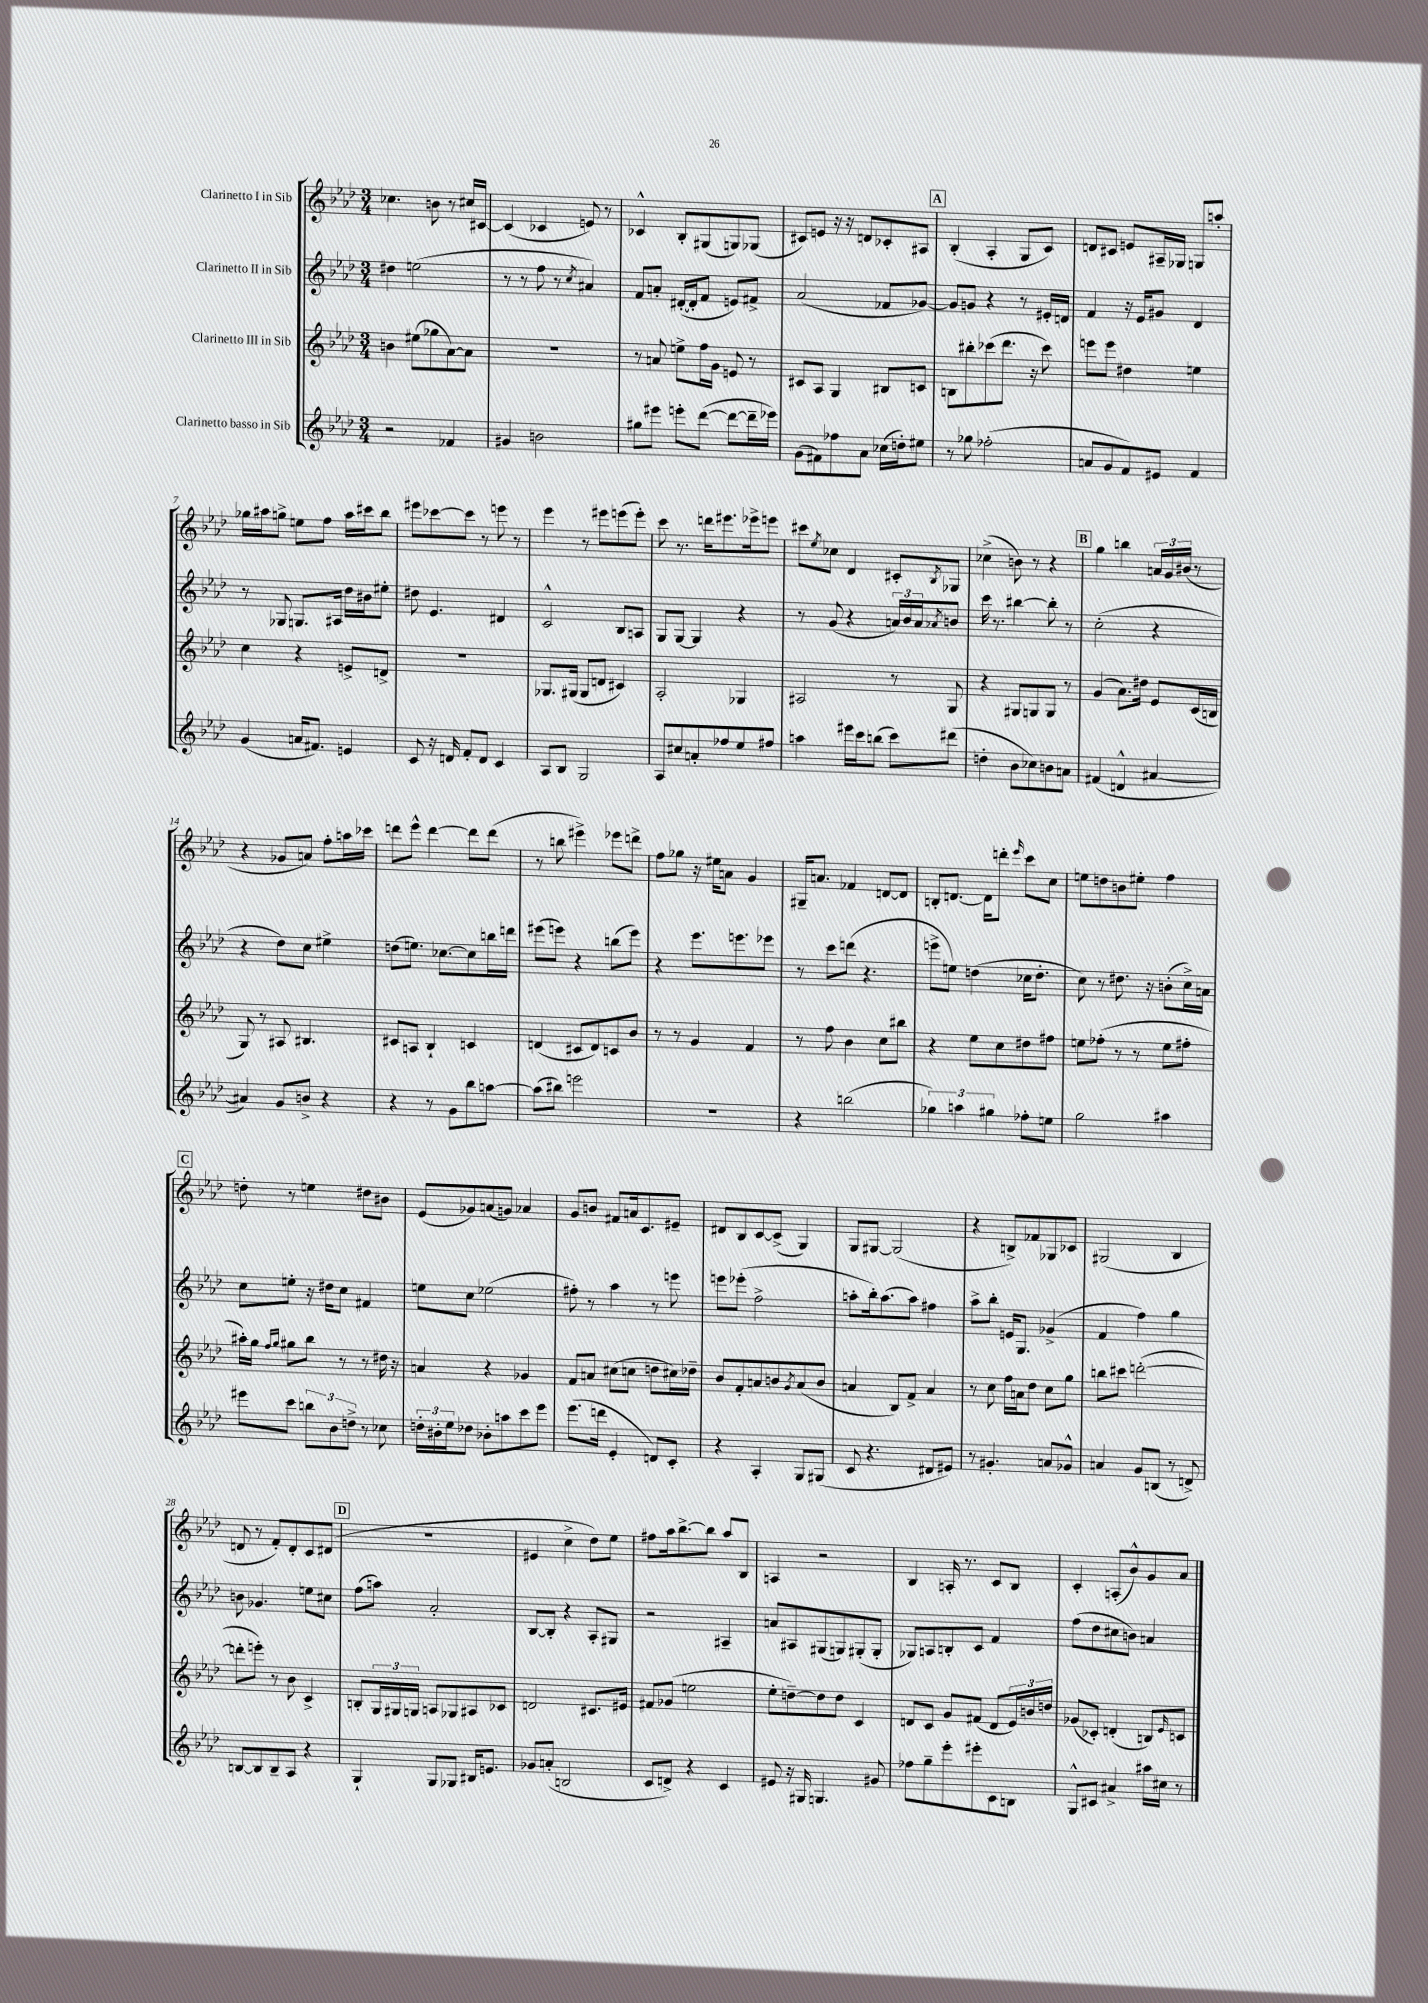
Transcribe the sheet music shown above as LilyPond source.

<<
\new StaffGroup <<
\new Staff = "s0" \with { instrumentName = "Clarinetto I in Sib" } {
    \clef treble \key aes \major \numericTimeSignature \time 3/4
    ces''4. b'8 r8 cis''16 cis'16~ |
    cis'4( ces'4 e'8) r8 |
    ces'4-^ bes8-. gis8( g8) ges8( |
    cis'8) e'8 r16 r16 d'8 ces'8-. ais8 |
    \mark \markup { \box "A" } bes4-.( aes4-. g8 c'8) |
    d'8 cis'8 e'8 ais16-- ges16 g8 a''8-. |
    ges''16 ais''16 g''8-> e''8 f''8 ais''16 cis'''16 bes''8 |
    eis'''8 ces'''8~ ces'''8 r8 e'''8 r8 |
    ees'''4 r8 eis'''8 e'''8( e'''8-.) |
    c'''8 r8. d'''16 eis'''8. ees'''16-> e'''8 |
    cis'''8 \acciaccatura { ees''8 } ces''8 des'4 cis'8-. \acciaccatura { bes8 } ges8 |
    ces''4->( b'8) r8 r4 |
    \mark \markup { \box "B" } g''4 b''4 \tuplet 3/2 { a'16 g'16 bis'16( } r8 |
    r4 ges'8 a'8) f''8-. a''16 ces'''16 |
    d'''8 ees'''8-^ d'''4~ d'''8 d'''8( |
    r8 b''8 eis'''4->) ees'''8 d'''8-> |
    f''8 ges''8 r16 eis''16 a'8 g'4 |
    gis16-- a'8. fes'4 d'8~ d'8 |
    b8-. d'8.~ d'16 d'''8-. \grace { ees'''16 } c'''8 c''8 |
    e''8 d''8 b'8 eis''8-. f''4 |
    \mark \markup { \box "C" } d''8-. r8 e''4 dis''8 bis'8 |
    ees'8( ges'8) a'8( g'8) aes'4 |
    g'8 b'8 fis'8 a'16 c'8. eis'8-- |
    dis'8 bes8 c'8~ c'8->( g4) |
    g8 gis8~ gis2( |
    r4 b8->) fes'8 ges8 ces'8 |
    gis2( bes4 |
    d'8 r8 f'8-.) d'8-. c'8 dis'8( |
    \mark \markup { \box "D" } R2. |
    eis'4 c''4-> des''8) ees''8 |
    fis''8 aes''16 bes''8.~-> bes''8 aes''8 bes8 |
    a4 r2 |
    bes4 a16-. r8. c'8 bes8 |
    c'4-. a8-.( bes'8-^) g'8 aes'8 \bar "|." |
}
\new Staff = "s1" \with { instrumentName = "Clarinetto II in Sib" } {
    \clef treble \key aes \major \numericTimeSignature \time 3/4
    dis''4 e''2( |
    r8 r8 f''8 r8 \acciaccatura { c''8 } ais'4) |
    f'8 a'8-. dis'16~-.( dis'16-. f'8 e'8) fis'8-> |
    aes'2( fes'8 ges'8~) |
    \mark \markup { \box "A" } ges'8 g'8 r4 r8 eis'16-. d'16 |
    f'4 r16 ees'16 gis'8 des'4 |
    r8 ges8 g8. ais16 des''16 bis'16 eis''8-. |
    dis''8 ees'4. dis'4 |
    c'2-^ bes8 a8 |
    g8 g8~ g4 r4 |
    r8 g'8( r4 \tuplet 3/2 { a'16) bes'16 a'16 } \acciaccatura { aes'8 } b'8 |
    c'''16 r8. bis''4~ bis''8-. r8 |
    \mark \markup { \box "B" } c''2-.( r4 |
    r4 des''8) c''8 eis''4-> |
    d''8( e''8.) ces''8.~ ces''8 b''16 d'''16 |
    eis'''8( e'''8) r4 b''8( e'''8) |
    r4 ees'''8. e'''8. ees'''8 |
    r8 c'''8 d'''8( r4. |
    e'''8-> e''8) d''4( ces''16 d''8.-. |
    c''8) r8 dis''8. r16 b'8-.( c''16->) a'16 |
    \mark \markup { \box "C" } c''8 e''8-. r16 dis''16 c''8 fis'4 |
    e''8 c''8 ees''2( |
    fis''8-.) r8 aes''4 r8 e'''8 |
    e'''8 ees'''8-.( f''2-> |
    a''8-. bes''16-.) a''8.( a''8) fis''4 |
    aes''8-> bes''8-. e'16 g8. ges'4->( |
    f'4 f''4) g''4 |
    b'8 ges'4. e''8 cis''8 |
    \mark \markup { \box "D" } f''8( a''8) aes'2-. |
    bes8~ bes8-. r4 aes8-. gis8 |
    r2 ais4-- |
    a'8 ais8 gis8( g8) gis8-.( gis8-. |
    ges8) a8 b8-. c'8 f'4 |
    f''8( des''8 cis''8 b'8) a'4 \bar "|." |
}
\new Staff = "s2" \with { instrumentName = "Clarinetto III in Sib" } {
    \clef treble \key aes \major \numericTimeSignature \time 3/4
    b'4 eis''8( ges''8 aes'8~) aes'8 |
    R2. |
    r8 a'8 e''8-> f''16 g'16 e'8 r8 |
    cis'8 aes8 g4 bis8 c'8 |
    \mark \markup { \box "A" } b8 bis''8-. ces'''8( des'''8. r16 ces'''8) |
    e'''8 e'''8 dis''4 e''4 |
    c''4 r4 e'8-> d'8-> |
    R2. |
    ges8. gis16( gis8 d'8 cis'4) |
    aes2-. ges4 |
    ais2 r8 g8 |
    r4 gis8 g8 g8 r8 |
    \mark \markup { \box "B" } g'4( aes'8.) dis''16 ees'8 c'16( b16 |
    g8) r8 ais8 bis4. |
    cis'8 a8 bes4-! c'4 |
    d'4( cis'8 d'8) c'8 bes'8 |
    r8 r8 g'4 f'4 |
    r8 f''8 bes'4 c''8 bis''8 |
    r4 ees''8 c''8 dis''8 fis''8 |
    e''8 fes''8-.( r8 r8 e''8 fis''8-. |
    \mark \markup { \box "C" } ais''16-.) g''16 \grace { f''16 g''16 } gis''8 bes''8 r8 r8 dis''16 r16 |
    a'4 r4 ges'4 |
    f'8 a'8 cis''8( c''8 d''8 cis''16) des''16-- |
    bes'8 f'8-. a'8 b'8 \acciaccatura { g'8 } a'8( b'8 |
    a'4 bes8) f'8-> a'4 |
    r8 c''8 f''16 a'16 des''8 c''8 g''8 |
    b''8 cis'''8 d'''2~-.( |
    d'''8-. e'''8-.) r8 bes'8 c'4-> |
    \mark \markup { \box "D" } b8-. \tuplet 3/2 { g16 gis16 g16 } a8 ges8 ais8 ces'8 |
    d'2 cis'8. eis'16 |
    fis'8 ges'8( e''2 |
    ees''8-. d''8~--) d''8 d''8 c'4 |
    d'8 c'8 g'8 fis'8( d'8 \tuplet 3/2 { ees'16) b'16 d''16 } |
    ges'8( ces'8-.) d'4-.( b8) \grace { ees'16 } c'8 \bar "|." |
}
\new Staff = "s3" \with { instrumentName = "Clarinetto basso in Sib" } {
    \clef treble \key aes \major \numericTimeSignature \time 3/4
    r2 fes'4 |
    gis'4 b'2 |
    gis''8 eis'''8 e'''8-. des'''8~( des'''8~ des'''16-- ees'''16) |
    g'8( fis'8) fes''8 aes'8 ces''16( d''16-.) eis''8 |
    \mark \markup { \box "A" } r8 ges''8 fes''2-.( |
    a'8 g'8 f'8) eis'8 f'4 |
    g'4( a'16 fis'8.) e'4 |
    c'8 r16 d'16 f'8-. d'8 c'4 |
    aes8 bes8 g2 |
    aes8 cis''8 a'8-. fes''8 ees''8 fis''8 |
    a''4 eis'''16 c'''16 b''8( c'''8) dis'''8( |
    d''4-. bes'8 ces''8) b'8 a'8 |
    \mark \markup { \box "B" } fis'4( d'4-^ ais'4~ |
    ais'4) g'8 b'8-> r4 |
    r4 r8 g'8 bes''8 a''8~ |
    a''8( bis''8) e'''2 |
    R2. |
    r4 b''2( |
    \tuplet 3/2 { ges''4) a''4 gis''4 } fes''8-. e''8 |
    g''2 ais''4 |
    \mark \markup { \box "C" } eis'''8 c'''8 \tuplet 3/2 { b''8 bes'8 d''8-> } r8 ces''8 |
    \tuplet 3/2 { d''16-. bis'16-. ees''16 } des''8 bes'8-. a''8 c'''8 ees'''8 |
    ees'''8.( d'''16 ees'4-. d'8) c'8-. |
    r4 aes4-. g8 gis8( |
    c'8 r4. dis'8 eis'8) |
    r8 gis'4.-. a'8 ges'8-^ |
    a'4 g'8 b8( r8 d'8->) |
    b8~ b8 b8-- aes8 r4 |
    \mark \markup { \box "D" } g4-! g8 ges8 bis16 e'8. |
    ges'8 a'8-.( b2 |
    c'8 d'8->) r4 c'4 |
    eis'8 r16 gis16 g4. gis'8 |
    fes''8 g''8-- ees'''8-. eis'''8-. c'8 b8 |
    g8-^ cis'8 ais'4-> ais''16 cis''16 r8 \bar "|." |
}
>>
>>
